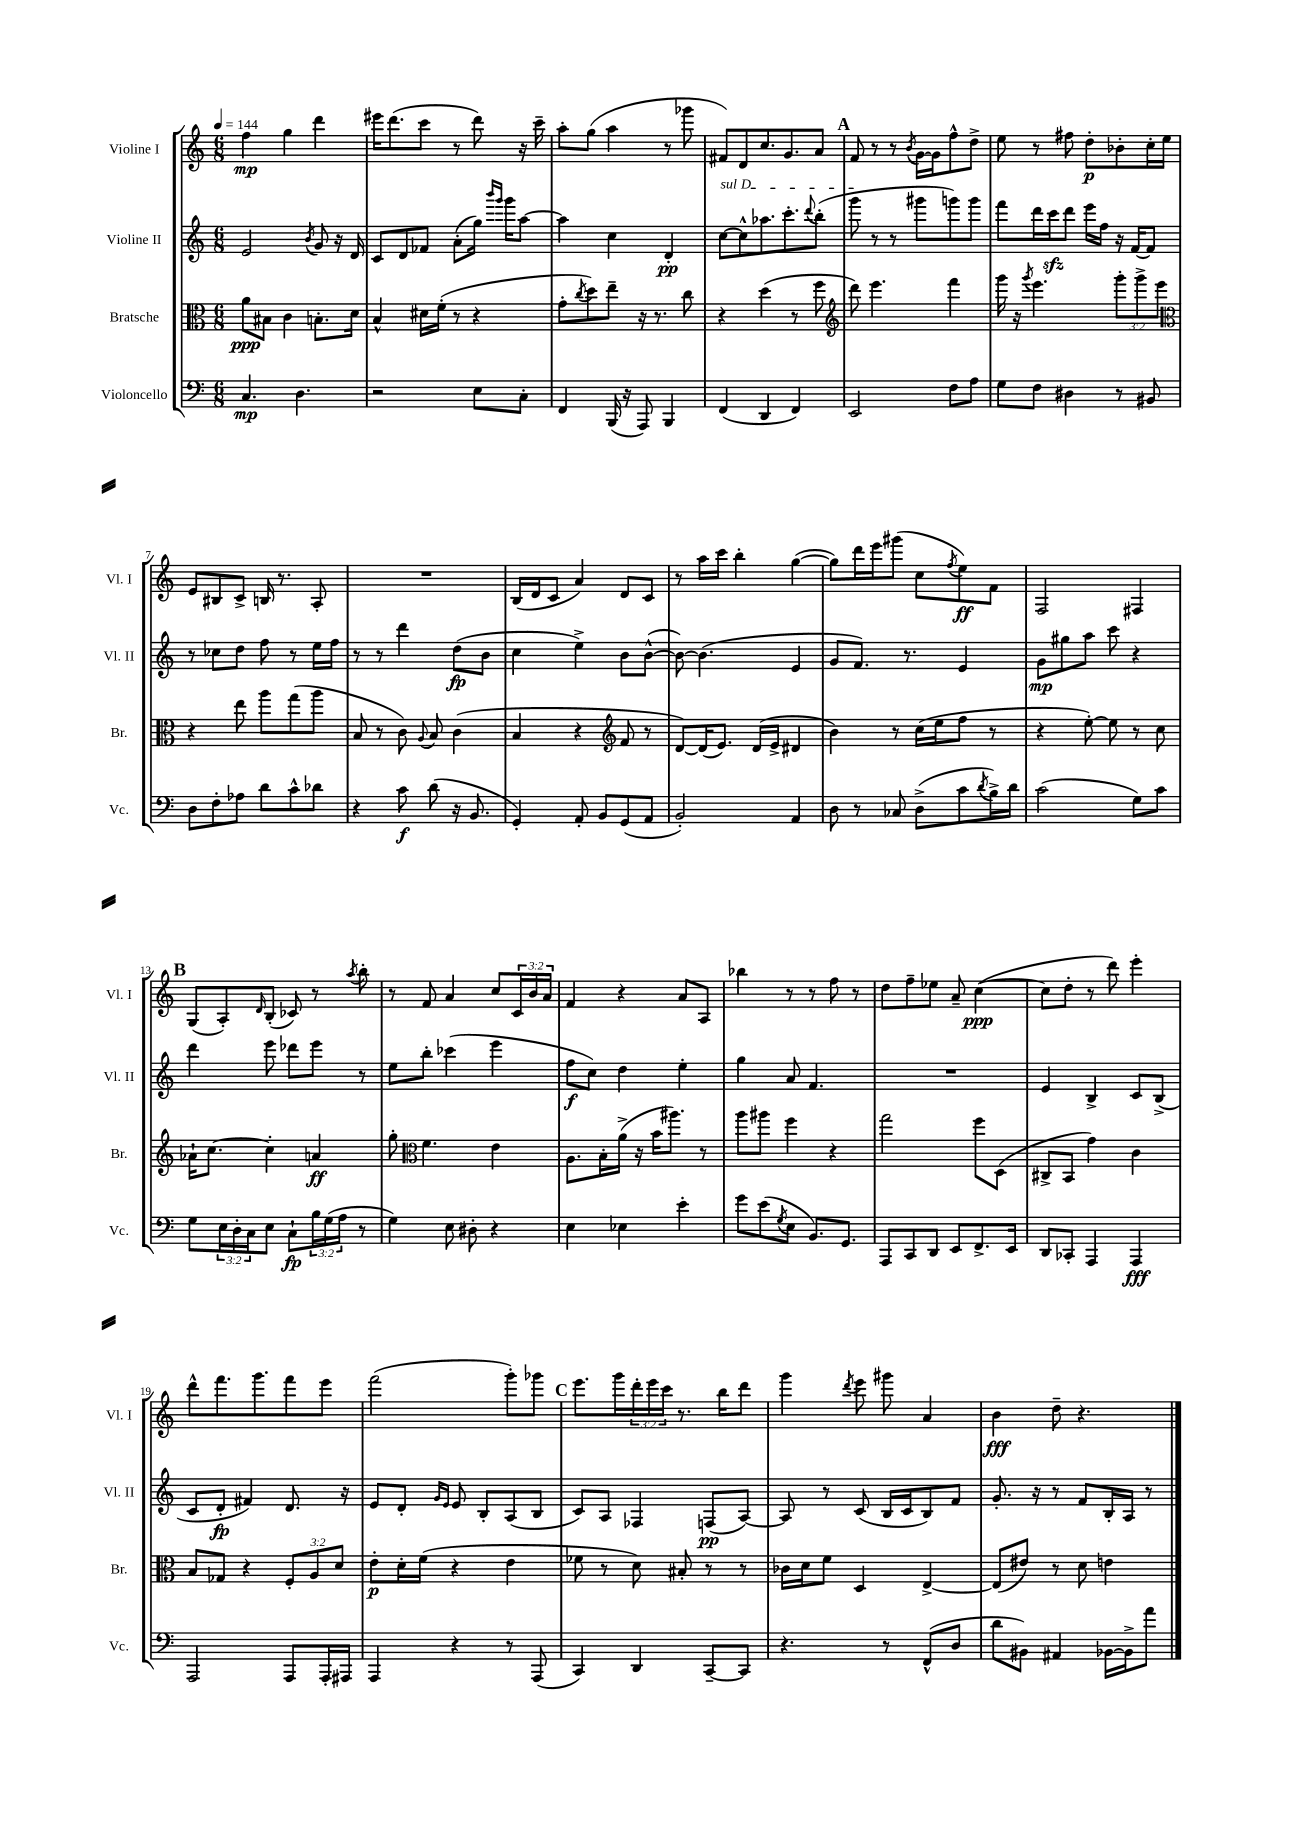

**kern	**dynam	**kern	**dynam	**kern	**dynam	**kern	**dynam
*part4	*part4	*part3	*part3	*part2	*part2	*part1	*part1
*staff4	*staff4	*staff3	*staff3	*staff2	*staff2	*staff1	*staff1
*I"Violoncello	*	*I"Bratsche	*	*I"Violine II	*	*I"Violine I	*
*I'Vc.	*	*I'Br.	*	*I'Vl. II	*	*I'Vl. I	*
*clefF4	*	*clefC3	*	*clefG2	*	*clefG2	*
*k[]	*	*k[]	*	*k[]	*	*k[]	*
*M6/8	*	*M6/8	*	*M6/8	*	*M6/8	*
*MM144	*	*MM144	*	*MM144	*	*MM144	*
=1	=1	=1	=1	=1	=1	=1	=1
4.C/	mp	8a\L	ppp	2e/	.	4ff\	mp
.	.	8B#X\J	.	.	.	.	.
.	.	4c\	.	.	.	4gg\	.
4.D\	.	.	.	.	.	.	.
.	.	.	.	8qb/	.	.	.
.	.	8.Bn'\L	.	8g/	.	4ddd\	.
.	.	.	.	16r	.	.	.
.	.	16d\Jk	.	16d/	.	.	.
=2	=2	=2	=2	=2	=2	=2	=2
2r	.	4B^^/	.	8c/L	.	16eee#X\KL	.
.	.	.	.	.	.	(8.ddd\	.
.	.	.	.	8d/	.	.	.
.	.	16d#X\LL	.	8f-X/J	.	8ccc\J	.
.	.	(16f'\JJ	.	.	.	.	.
.	.	8r	.	(8a'\L	.	8r	.
8E\L	.	4r	.	16gg\Jk)	.	8ddd\)	.
.	.	.	.	16qqbbb/LL	.	.	.
.	.	.	.	16qqggg/JJ	.	.	.
.	.	.	.	16ggg\KL	.	.	.
8C'\J	.	.	.	[8aa\J	.	16r	.
.	.	.	.	.	.	16ccc~\	.
=3	=3	=3	=3	=3	=3	=3	=3
4FF/	.	8g'\L	.	4aa\]	.	8aa'\L	.
.	.	8qcc/	.	.	.	.	.
.	.	8dd\)	.	.	.	(8gg\J	.
(16BBB/	.	8ee~\J	.	4cc\	.	4aa\	.
16r	.	.	.	.	.	.	.
8AAA/)	.	16r	.	.	.	.	.
.	.	8.r	.	.	.	.	.
4BBB/	.	.	.	4d'/	pp	8r	.
.	.	8cc\	.	.	.	8ggg-X\	.
=4	=4	=4	=4	=4	=4	=4	=4
!	!	!	!	!LO:TX:a:i:t=sul D	!	!	!
(4FF/	.	4r	.	[8cc\L	.	8f#X/L)	.
.	.	.	.	8cc^^\]	.	8d/	.
4DD/	.	(4dd\	.	8.aa-X\	.	8.cc/	.
.	.	.	.	8.ccc'\	.	8.g/	.
4FF/)	.	8r	.	.	.	.	.
.	.	.	.	8qqddd/	.	.	.
.	.	8ff\	.	(8bb'\J	.	8a/J	.
!!LO:REH:place=s1:t=A
=5	=5	=5	=5	=5	=5	=5	=5
*	*	*clefG2	*	*	*	*	*
2EE/	.	8ddd\)	.	8ggg\	.	8f/	.
.	.	4.eee\	.	8r	.	8r	.
.	.	.	.	8r	.	8r	.
.	.	.	.	.	.	8qb/	.
.	.	.	.	8ggg#X\L	.	[16g\LL	.
.	.	.	.	.	.	16g\J]	.
8F\L	.	4fff\	.	8gggn\)	.	8ff^^\	.
8A\J	.	.	.	8ggg\J	.	8dd^\J	.
=6	=6	=6	=6	=6	=6	=6	=6
8G\L	.	16ggg\	.	8fff\L	.	8ee\	.
.	.	16r	.	.	.	.	.
.	.	8qggg/	.	.	.	.	.
8F\J	.	4.eee\	.	16ddd\L	.	8r	.
.	.	.	.	16ccczz\J	.	.	.
4D#X\	.	.	.	8ddd\J	.	8ff#X\	.
.	.	.	.	16eee\LL	.	8dd'\L	p
.	.	.	.	16ff\JJ	.	.	.
8r	.	12ggg'\L	.	16r	.	8b-X'\	.
.	.	.	.	[16f/KL	.	.	.
.	.	12ggg^\	.	.	.	.	.
8BB#X/	.	.	.	8f/J]	.	16cc'\L	.
.	.	12eee\J	.	.	.	.	.
.	.	.	.	.	.	16ee\JJ	.
!!LO:LB:g=z
=7	=7	=7	=7	=7	=7	=7	=7
*	*	*clefC3	*	*	*	*	*
8D\L	.	4r	.	8r	.	8e/L	.
8F'\	.	.	.	8cc-X\L	.	8B#X/	.
8A-X\J	.	8ee\	.	8dd\J	.	8c^/J	.
8d\L	.	8aa\L	.	8ff\	.	16Bn/	.
.	.	.	.	.	.	8.r	.
8c^^\	.	(8gg\	.	8r	.	.	.
8d-X\J	.	8aa\J	.	16ee\LL	.	8A'/	.
.	.	.	.	16ff\JJ	.	.	.
=8	=8	=8	=8	=8	=8	=8	=8
4r	.	8B/	.	8r	.	2.r	.
.	.	8r	.	8r	.	.	.
8c\	f	8c\)	.	4ddd\	.	.	.
.	.	8qqA/	.	.	.	.	.
(8d\	.	8B/	.	.	.	.	.
16r	.	(4c\	.	(8dd\L	fp	.	.
8.BB/	.	.	.	.	.	.	.
.	.	.	.	8b\J	.	.	.
=9	=9	=9	=9	=9	=9	=9	=9
4GG'/)	.	4B/	.	4cc\	.	(16B/LL	.
.	.	.	.	.	.	16d/J	.
.	.	.	.	.	.	8c/J	.
8AA'/	.	4r	.	4ee^\)	.	4a/)	.
8BB/L	.	.	.	.	.	.	.
*	*	*clefG2	*	*	*	*	*
(8GG/	.	8f/	.	8b\L	.	8d/L	.
8AA/J	.	8r	.	([8b^^\J	.	8c/J	.
=10	=10	=10	=10	=10	=10	=10	=10
2BB'/)	.	[8d/L)	.	8b\_)	.	8r	.
.	.	(16d/K]	.	(4.b\]	.	16aa\LL	.
.	.	8.e/J)	.	.	.	16ccc\JJ	.
.	.	.	.	.	.	4bb'\	.
.	.	(16d/LL	.	.	.	.	.
.	.	16e^/JJ	.	.	.	.	.
4AA/	.	4d#X/	.	4e/	.	([4gg\	.
=11	=11	=11	=11	=11	=11	=11	=11
8D\	.	4b\)	.	8g/L	.	8gg\L])	.
8r	.	.	.	8.f/J)	.	16ddd\L	.
.	.	.	.	.	.	16eee\J	.
8C-X/	.	8r	.	.	.	(8ggg#X\J	.
.	.	.	.	8.r	.	.	.
(8D^\L	.	(16cc\LL	.	.	.	8cc\L	.
.	.	16ee\J	.	.	.	.	.
.	.	.	.	.	.	8qff/	.
8c\	.	8ff\J	.	4e/	.	8ee\)	ff
8qd/	.	.	.	.	.	.	.
16B^\L)	.	8r	.	.	.	8f\J	.
16d\JJ	.	.	.	.	.	.	.
=12	=12	=12	=12	=12	=12	=12	=12
(2c\	.	4r	.	8g\L	mp	2F/	.
.	.	.	.	8gg#X\	.	.	.
.	.	[8ee'\)	.	8aa\J	.	.	.
.	.	8ee\]	.	8ccc\	.	.	.
8G\L)	.	8r	.	4r	.	4F#X/	.
8c\J	.	8cc\	.	.	.	.	.
!!LO:LB:g=z
!!LO:REH:place=s1:t=B
=13	=13	=13	=13	=13	=13	=13	=13
8G\L	.	16a-X`\KL	.	4ddd\	.	(8G/L	.
.	.	[8.cc\J	.	.	.	.	.
24E\L	.	.	.	.	.	8A'/)	.
24D'\	.	.	.	.	.	.	.
24C\J	.	.	.	.	.	.	.
.	.	.	.	.	.	16qqd/	.
8E\J	.	4cc'\]	.	8eee\	.	(8B'/J	.
8C`\L	fp	.	.	8ddd-X\L	.	8c-X/)	.
24B\L	.	4an/	ff	8eee\J	.	8r	.
(24G\	.	.	.	.	.	.	.
24A\JJ	.	.	.	.	.	.	.
.	.	.	.	.	.	8qaa/	.
8r	.	.	.	8r	.	8bb'\	.
=14	=14	=14	=14	=14	=14	=14	=14
4G\)	.	8gg'\	.	8ee\L	.	8r	.
*	*	*clefC3	*	*	*	*	*
.	.	4.f\	.	8bb'\J	.	8f/	.
8E\	.	.	.	(4ccc-X\	.	4a/	.
8D#X'\	.	.	.	.	.	.	.
4r	.	4e\	.	4eee\	.	8cc/L	.
.	.	.	.	.	.	24c/L	.
.	.	.	.	.	.	24b/	.
.	.	.	.	.	.	24a/JJ	.
=15	=15	=15	=15	=15	=15	=15	=15
4E\	.	8.A\L	.	8ff\L	f	4f/	.
.	.	.	.	8cc\J)	.	.	.
.	.	16B'\L	.	.	.	.	.
4E-X\	.	(16a^\JJ	.	4dd\	.	4r	.
.	.	16r	.	.	.	.	.
.	.	16b\KL	.	.	.	.	.
.	.	8.aa#X\J)	.	.	.	.	.
4e'\	.	.	.	4ee'\	.	8a/L	.
.	.	8r	.	.	.	8A/J	.
=16	=16	=16	=16	=16	=16	=16	=16
8g\L	.	8aa\L	.	4gg\	.	4bb-X\	.
(8e\	.	8aa#X\J	.	.	.	.	.
8qG/	.	.	.	.	.	.	.
8E\J	.	4ff\	.	8a/	.	8r	.
8.BB/L)	.	.	.	4.f/	.	8r	.
.	.	4r	.	.	.	8ff\	.
8.GG/J	.	.	.	.	.	.	.
.	.	.	.	.	.	8r	.
=17	=17	=17	=17	=17	=17	=17	=17
8AAA/L	.	2gg\	.	2.r	.	8dd\L	.
8CC/	.	.	.	.	.	8ff~\	.
8DD/J	.	.	.	.	.	8ee-X\J	.
8EE/L	.	.	.	.	.	8a~/	.
8.FF^/	.	8ff\L	.	.	.	([4cc\	ppp
.	.	(8D\J	.	.	.	.	.
16EE/Jk	.	.	.	.	.	.	.
=18	=18	=18	=18	=18	=18	=18	=18
8DD/L	.	8C#X^/L	.	4e/	.	8cc\L]	.
8CC-X'/J	.	8BB/J	.	.	.	8dd'\J	.
4AAA/	.	4g\)	.	4B^/	.	8r	.
.	.	.	.	.	.	8ddd\)	.
4AAA/	fff	4c\	.	8c/L	.	4eee'\	.
.	.	.	.	(8B^/J	.	.	.
!!LO:LB:g=z
=19	=19	=19	=19	=19	=19	=19	=19
2AAA/	.	8B/L	.	8c/L	.	8ddd^^\L	.
.	.	8G-X/J	.	8d'/J	fp	8.fff\	.
.	.	4r	.	4f#X/)	.	.	.
.	.	.	.	.	.	8.ggg\	.
8AAA/L	.	12F'/L	.	8.d/	.	8fff\	.
.	.	12A/	.	.	.	.	.
16AAA'/L	.	.	.	.	.	8eee\J	.
.	.	12d/J	.	.	.	.	.
16AAA#X/JJ	.	.	.	16r	.	.	.
=20	=20	=20	=20	=20	=20	=20	=20
4AAA/	.	8e'\L	p	8e/L	.	(2fff\	.
.	.	16d'\L	.	8d'/J	.	.	.
.	.	(16f\JJ	.	.	.	.	.
.	.	.	.	16qqg/LL	.	.	.
.	.	.	.	16qqe/JJ	.	.	.
4r	.	4r	.	8e/	.	.	.
.	.	.	.	8B'/L	.	.	.
8r	.	4e\	.	(8A/	.	8ggg'\L)	.
(8AAA/	.	.	.	8B/J	.	8ggg-X\J	.
!!LO:REH:place=s1:t=C
=21	=21	=21	=21	=21	=21	=21	=21
4CC/)	.	8f-X\	.	8c/L)	.	8.eee\L	.
.	.	8r	.	8A/J	.	.	.
.	.	.	.	.	.	16ggg\L	.
4DD/	.	8d\)	.	4F-X/	.	24ddd'\	.
.	.	.	.	.	.	24eee\	.
.	.	.	.	.	.	24ccc\JJ	.
.	.	8B#X'/	.	.	.	8.r	.
[8CC~/L	.	8r	.	(8Fn/L	pp	.	.
.	.	.	.	.	.	16bb\KL	.
8CC/J]	.	8r	.	[8A/J)	.	8ddd\J	.
=22	=22	=22	=22	=22	=22	=22	=22
4.r	.	16c-X\LL	.	8A/]	.	4ggg\	.
.	.	16d\J	.	.	.	.	.
.	.	8f\J	.	8r	.	.	.
.	.	.	.	.	.	8qddd/	.
.	.	4D/	.	(8c/	.	8eee\	.
8r	.	.	.	16B/LL	.	8ggg#X\	.
.	.	.	.	16c/J	.	.	.
(8FF^^/L	.	[4E^/	.	8B/)	.	4a/	.
8D/J	.	.	.	8f/J	.	.	.
=23	=23	=23	=23	=23	=23	=23	=23
8d\L	.	(8E/L]	.	8.g'/	.	4b\	fff
8BB#X\J)	.	8e#X/J)	.	.	.	.	.
.	.	.	.	16r	.	.	.
4AA#X/	.	8r	.	8r	.	8dd~\	.
.	.	8d\	.	8f/L	.	4.r	.
[16BB-X\LL	.	4en\	.	16B'/L	.	.	.
16BB-^\J]	.	.	.	16A/JJ	.	.	.
8a\J	.	.	.	8r	.	.	.
==	==	==	==	==	==	==	==
*-	*-	*-	*-	*-	*-	*-	*-
